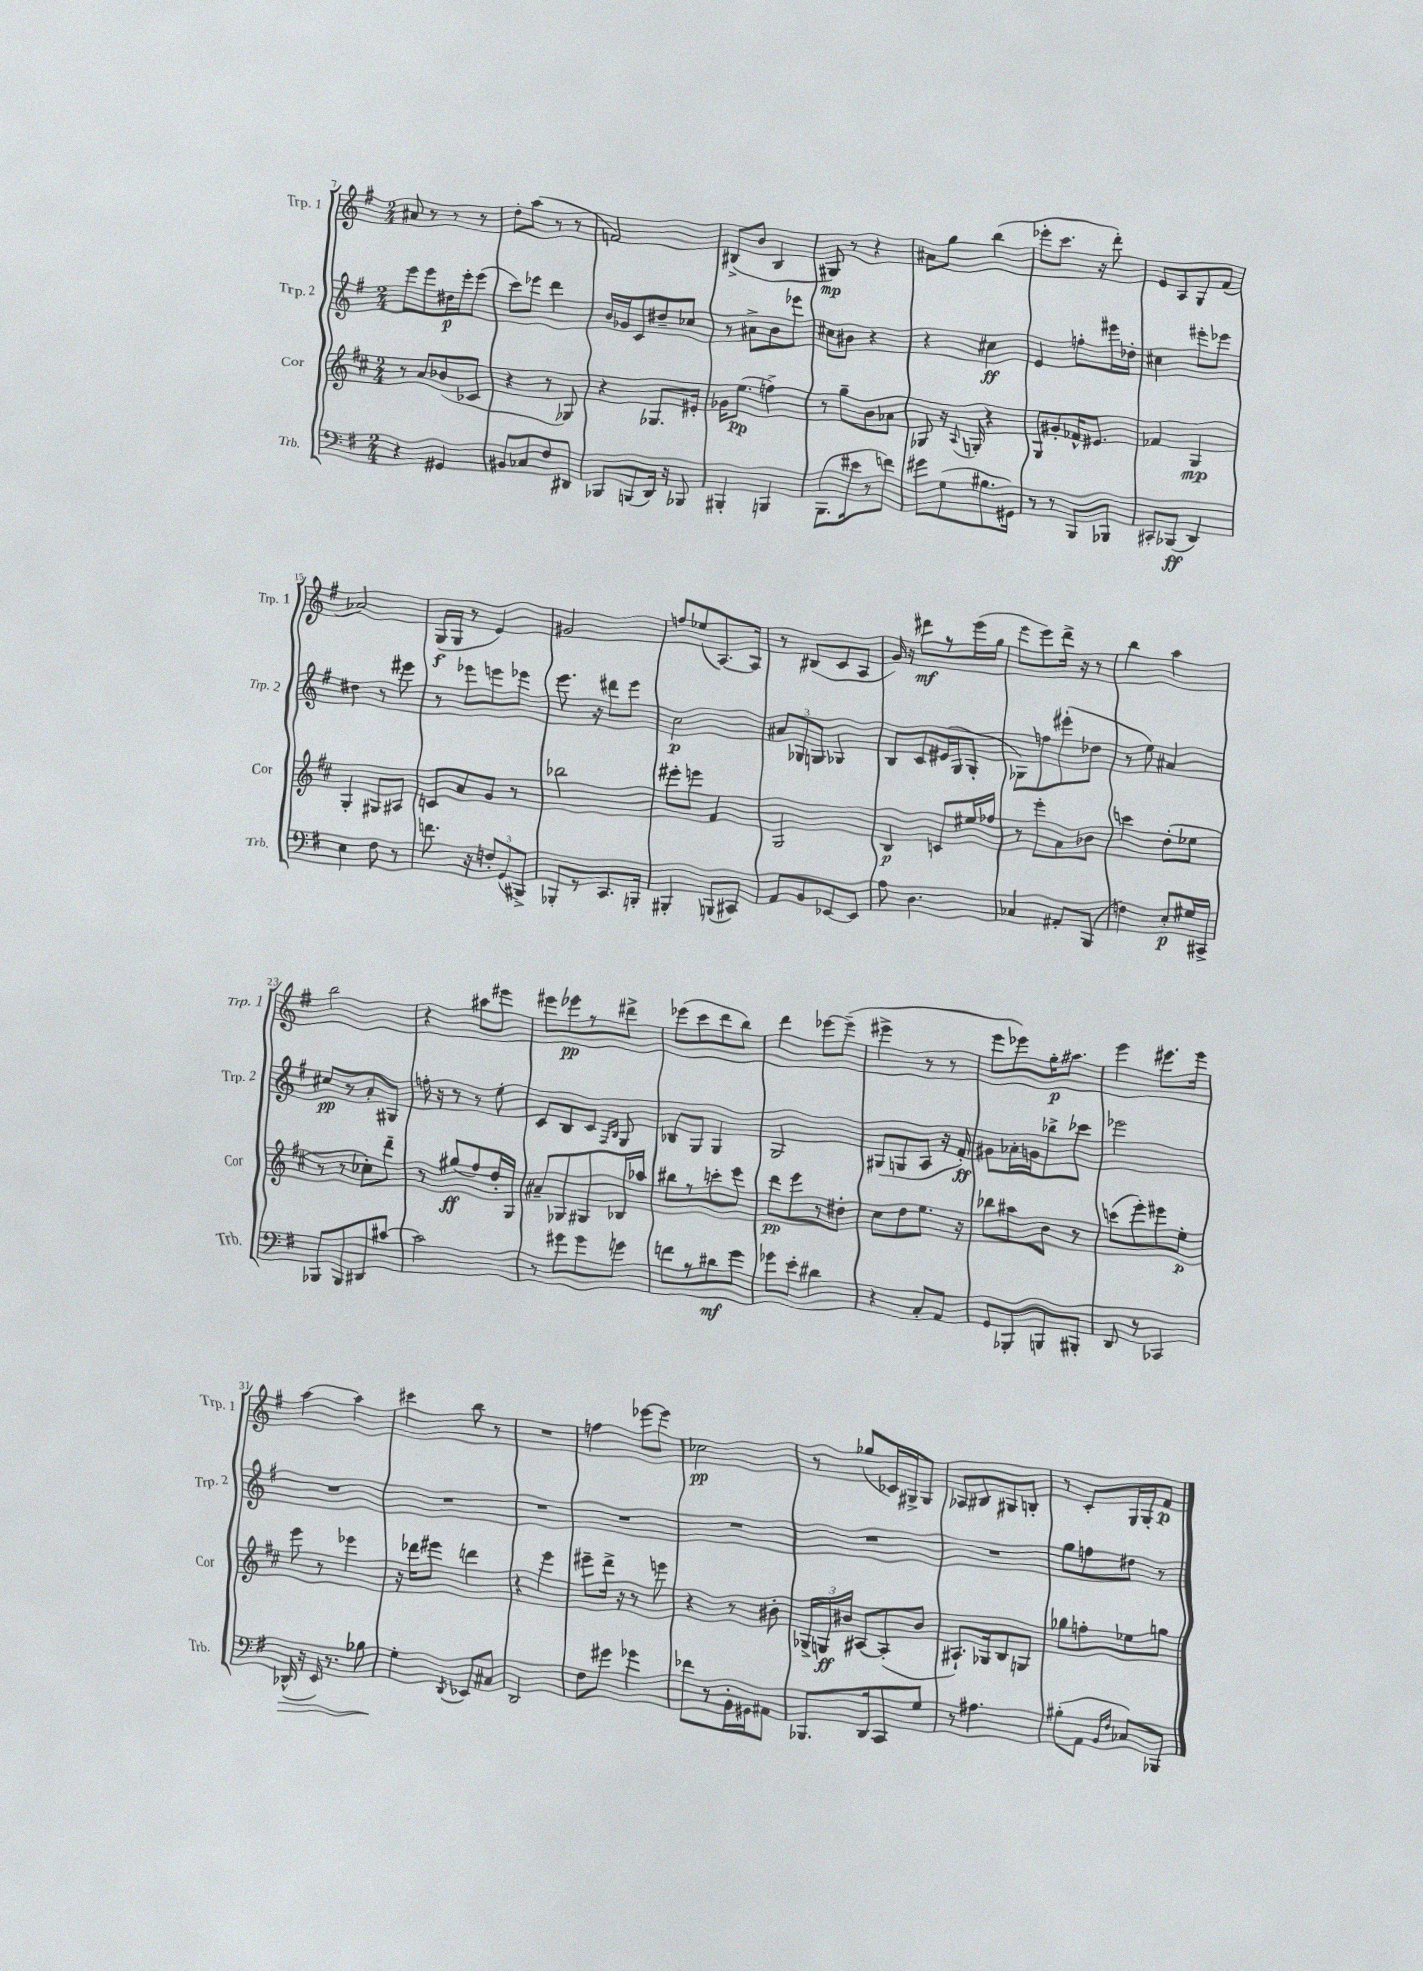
<<
\new StaffGroup <<
\new Staff = "s0" \with { instrumentName = "Trp. 1" shortInstrumentName = "Trp. 1" } {
    \clef treble \key g \major \numericTimeSignature \time 2/4
    \autoBeamOff ais'8 r8 r8 r8 |
    d''8[-. a''8]( r8 r8 |
    f'2) |
    bis8[->( b'8] bis4 |
    gis8\mp) r8 r4 |
    ais'8[ g''8] b''4( |
    ees'''8[-. c'''8.] r16 d'''8-.) |
    e'8[ a8 g8 fis'8]( |
    aes'2) |
    g16[\f( g16] r8 e'4) |
    gis'2 |
    f''8[ ees''8( a8.~) a16] |
    r8 bis8[( c'8 a8] |
    g'16) r16 dis'''8[\mf r8 e'''16( g''16] |
    e'''8[ e'''8) d'''16]-> r16 r8 |
    b''4 a''4 |
    b''2 |
    r4 ais''8[ eis'''8] |
    eis'''8[ ees'''8\pp r8 dis'''8]-> |
    ees'''8[( c'''8 d'''8 b''8]) |
    d'''4 ees'''8[~ ees'''8]--( |
    eis'''4-> r8 r8 |
    e'''8[ ees'''8) g''16-.\p ais''8.] |
    e'''4 eis'''8.[ eis'''16] |
    a''4~ a''4 |
    cis'''4 b''8 r8 |
    R2 |
    f''4 ees'''8[~ ees'''8] |
    ces''2\pp |
    r8 ges''8[( ces'16) gis16-> gis8] |
    aes8[ bis8 gis8 b8]-. |
    r8 c'8[-. g16 g16-. fis'8]\p \bar "|." |
}
\new Staff = "s1" \with { instrumentName = "Trp. 2" shortInstrumentName = "Trp. 2" } {
    \clef treble \key g \major \numericTimeSignature \time 2/4
    \autoBeamOff e'''8[ e'''8 dis''16\p e'''16-. e'''8]( |
    c'''8[) ees'''8] d'''4 |
    b'16[ ges'16 c'8 dis''8-- ces''8] |
    r8 ais'8[-> b'8 ees'''8] |
    cis''8[ bis'8] r4 |
    r4 cis''4\ff |
    e'4 f''8[-. eis'''16 des''16]-. |
    cis''4 eis'''8[-. ees'''8] |
    dis''4 r8 eis'''8 |
    r8 ees'''8[ e'''8 ees'''8] |
    e'''8. r16 dis'''8[ e'''8] |
    c''2\p |
    \tuplet 3/2 { ais'8[ ges8 g8] } ges4 |
    b8[ c'8 eis'16( g16 g8]-. |
    ges8[) f''8 eis'''8-.( des''8] |
    r8 e''8) ais'4 |
    cis''8[\pp r8 a'8-. gis8] |
    f''16-. r16 r8 r8 e''8-. |
    c'8[ b8 c'8] \grace { fis16[ b16] } g8 |
    bes8[ g8] g4 |
    g2 |
    gis8[( g8 a8] r16 fis'16-.\ff) |
    gis'8[ aes'16-. g'16 bes''8-> ces'''8] |
    ees'''2 |
    R2 |
    R2 |
    R2 |
    R2 |
    R2 |
    R2 |
    R2 |
    g''8[ f''8 dis''8] r8 \bar "|." |
}
\new Staff = "s2" \with { instrumentName = "Cor" shortInstrumentName = "Cor" } {
    \clef treble \key d \major \numericTimeSignature \time 2/4
    \autoBeamOff r8 a'8[ bes'8( ces'8] |
    r4 r8 ges8) |
    r4 ges8.[ eis'16]-. |
    ges'16[ e''8.]\pp( f''4->) |
    r8 g''8[-- b'8 aes'8] |
    ges8 r16 \appoggiatura { a8 } g16-. r4 |
    g8[ gis'8-. fes'16-^ eis'8.] |
    fes'4 g4\mp |
    g4-. gis8[ ais8] |
    c'8[ a'8 g'8] r8 |
    bes''2 |
    eis'''8[-. e'''8] fis'4 |
    g2 |
    b4\p c'8[ eis''16 fes''16] |
    r8 e'''8[-. a'8 bes'8] |
    c'''4 d''8[-.( ees''8] |
    r8 r8 ces''8[-.) d'''8]-- |
    r8 gis''8[\ff( fis''8) d''16-. g16] |
    ais'8[-- ges8 gis8 bes16 aes''16] |
    bis''8[ r8 c'''8-. e'''8] |
    d'''8[\pp e'''8 r8 dis''8]-. |
    cis''8[ d''8 e''8.] r16 |
    bes''8[ ais''8 b'8] r8 |
    c'''8[( e'''8-.) eis'''8 e''8]-.\p |
    e'''8 r8 ees'''4 |
    r16 des'''16[ eis'''8] d'''4 |
    r4 e'''4 |
    eis'''8[-- d'''16]-> r16 r8 e'''8 |
    r4 r8 bis'8-. |
    \tuplet 3/2 { ges16[-> g16\ff bis'16] } ais8[~ ais8-.( bis'8] |
    ais8.[-!) ges16 b8 g8] |
    ges''8[ f''8-. ees''8 g''8] \bar "|." |
}
\new Staff = "s3" \with { instrumentName = "Trb." shortInstrumentName = "Trb." } {
    \clef bass \key g \major \numericTimeSignature \time 2/4
    \autoBeamOff r4 gis,4 |
    bis,8[ ces8 fis8 dis,8] |
    bes,,8[ b,,8( d,16]) r16 bes,,8 |
    bis,,4-. b,,4 |
    b,,8.[( eis'16 r8 f'8]) |
    gis'8[ g8( bis8. gis,16]) |
    r8 r8 b,,8[ bes,,8] |
    cis,8[-. bes,,8]\ff( d,4) |
    e4 fis8 r8 |
    f'8. r16 \tuplet 3/2 { f8[-. g,8( bis,,8]->) } |
    bes,,8[-. r8 c,8. b,,16]-. |
    bis,,4-. b,,8[( cis,8]) |
    a,8[ b,8 ees,8~ ees,8] |
    a8 d4. |
    ces4 ais,8[-. b,,8]( |
    f4) e8[-.\p gis16 cis,16]-> |
    bes,,8[ bes,,8 dis,8 cis'8]~ |
    cis'2 |
    r8 gis'8[ gis'8 g'8] |
    f'8[ r8 dis'8\mf g'8] |
    ges'8[ e'8]-. dis'4 |
    r4 c8[-. a,8] |
    g,8[ bes,,8-. b,,8 bis,,8]-. |
    d,8 r8 ces,4 |
    des,16-^\>( r16 e,16) r8. bes8 |
    g4-.\! \acciaccatura { d,8 } ees,8[ cis8] |
    d,2 |
    fis8[ gis'8] ges'4 |
    fes'8[ r8 b,16-. gis,16 ais,8] |
    bes,,8.[ d,16 c,8 g8] |
    r8 ais4. |
    bis8[-.( a,8] \grace { b,16[ fis16] } ces8[) bes,,8] \bar "|." |
}
>>
>>
\layout { \context { \Score currentBarNumber = #7 } }
